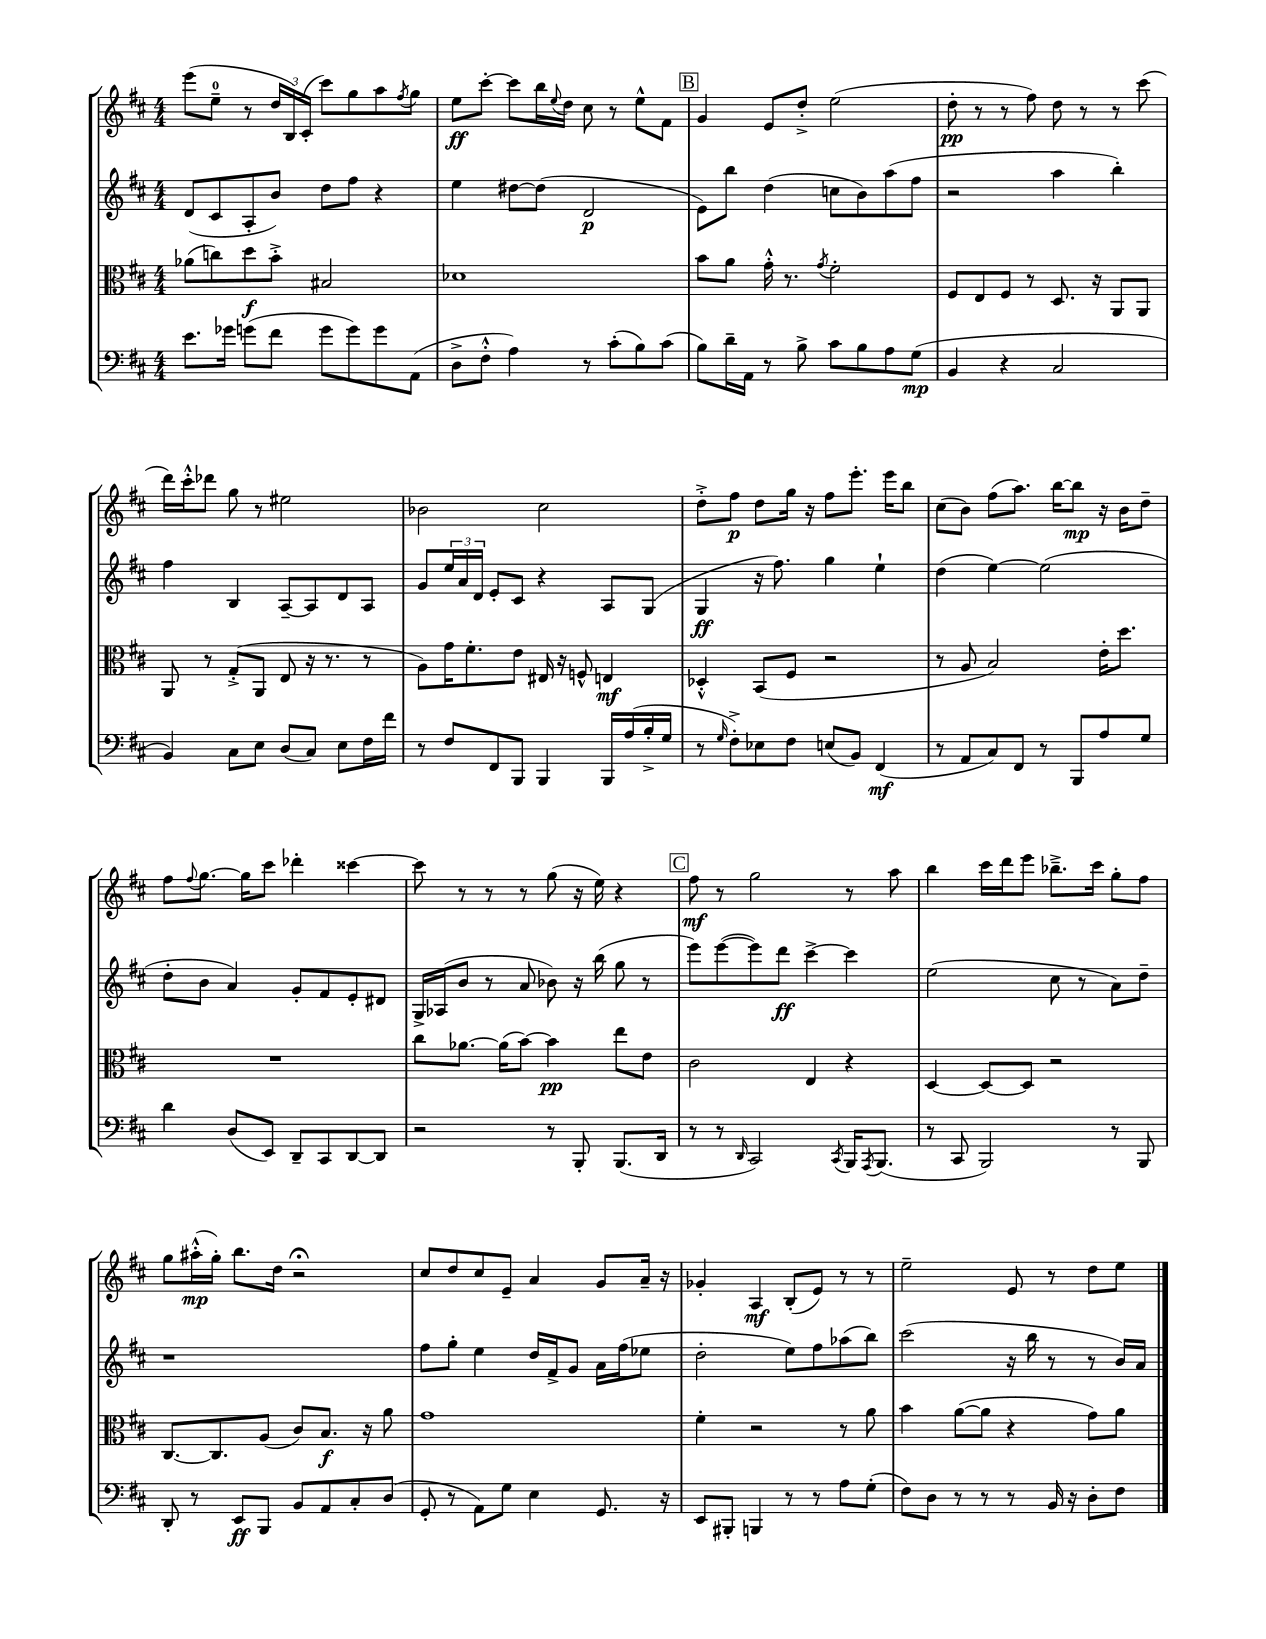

**kern	**kern	**kern	**kern
*staff4	*staff3	*staff2	*staff1
*clefF4	*clefC3	*clefG2	*clefG2
*k[f#c#]	*k[f#c#]	*k[f#c#]	*k[f#c#]
*M4/4	*M4/4	*M4/4	*M4/4
8.e	(8a-	(8d	(8eee
.	8cc)	8c#	8ee~
16g-	.	.	.
(8g	8dd	8A'	8r
8f#	8b'^	8b)	24dd
.	.	.	24B)
.	.	.	(24c#'
8g	2B#	8dd	8ccc#)
8g)	.	8ff#	8gg
8g	.	4r	8aa
.	.	.	8qff#
(8AA	.	.	8gg
=	=	=	=
8D^	1d-	4ee	8ee
8F#'^^	.	.	[8ccc#'
4A)	.	[8dd#	8ccc#]
.	.	(8dd#]	16bb
.	.	.	8qqee
.	.	.	16dd
8r	.	2d	8cc#
(8c#'	.	.	8r
8B)	.	.	8ee^^
(8c#	.	.	8f#
=	=	=	=
8B)	8b	8e)	4g
16d~	8a	8bb	.
16AA	.	.	.
8r	16g'^^	(4dd	8e
.	8.r	.	.
8B^	.	.	8dd'^
.	8qg	.	.
8c#	2f#'	8cc	(2ee
8B	.	8b)	.
8A	.	(8aa	.
(8G	.	8ff#	.
=	=	=	=
4BB	8F#	2r	8dd'
.	8E	.	8r
4r	8F#	.	8r
.	8r	.	8ff#)
2C#	8.D	4aa	8dd
.	.	.	8r
.	16r	.	.
.	8AA	4bb')	8r
.	8AA	.	(8ccc#
=	=	=	=
4BB)	8AA	4ff#	16ddd)
.	.	.	16ccc#'^^
.	8r	.	8ddd-
8C#	(8G'^	4B	8gg
8E	8AA	.	8r
(8D	8E	[8A~	2ee#
8C#)	16r	8A]	.
.	8.r	.	.
8E	.	8d	.
16F#	8r	8A	.
16f#	.	.	.
=	=	=	=
8r	8A)	8g	2b-
8F#	16g	24ee	.
.	.	24a	.
.	8.f#'	.	.
.	.	24d	.
8FF#	.	8e'	.
8BBB	8e	8c#	.
4BBB	16E#	4r	2cc#
.	16r	.	.
.	8F^^	.	.
16BBB	4E	8A	.
(16A	.	.	.
16B'^	.	(8G	.
16G	.	.	.
=	=	=	=
8r	4D-'^^	4G	8dd'^
16qqG	.	.	.
8F#'^)	.	.	8ff#
8E-	(8BB	16r	8dd
.	.	8.ff#)	.
8F#	8F#	.	16gg
.	.	.	16r
(8E	2r	4gg	8ff#
8BB)	.	.	8.eee'
(4FF#	.	4ee`	.
.	.	.	16eee
.	.	.	8bb
=	=	=	=
8r	8r	(4dd	(8cc#
8AA	8A	.	8b)
8C#)	2B)	[4ee)	(8ff#
8FF#	.	.	8.aa)
8r	.	(2ee]	.
.	.	.	[16bb
8BBB	.	.	8bb]
8A	16e'	.	16r
.	8.dd	.	16b
8G	.	.	8dd~
=	=	=	=
4d	1r	8dd'	8ff#
.	.	.	8qqff#
.	.	8b	[8.gg
(8D	.	4a)	.
.	.	.	16gg]
8EE)	.	.	8ccc#
8DD~	.	8g'	4ddd-'
8CC#	.	8f#	.
[8DD	.	8e'	[4ccc##
8DD]	.	8d#	.
=	=	=	=
2r	8cc#	16G^	8ccc##]
.	.	(16A-	.
.	[8.a-	8b	8r
.	.	8r	8r
.	(16a-]	.	.
.	[8b)	8a	8r
8r	4b]	8b-)	(8gg
8BBB'	.	16r	16r
.	.	(16bb	16ee)
(8.BBB	8ee	8gg	4r
.	8e	8r	.
16DD	.	.	.
=	=	=	=
8r	2c#	8eee)	8ff#
8r	.	([8eee	8r
16qqDD	.	.	.
2CC#)	.	8eee])	2gg
.	.	8ddd	.
.	4E	[4ccc#^	.
8qCC#	.	.	.
16BBB	4r	4ccc#]	8r
8qAAA	.	.	.
(8.BBB	.	.	.
.	.	.	8aa
=	=	=	=
8r	[4D	(2ee	4bb
8CC#	.	.	.
2BBB)	8D_	.	16ccc#
.	.	.	16ddd
.	8D]	.	8eee
.	2r	8cc#	8.bb-~^
.	.	8r	.
.	.	.	16ccc#
8r	.	8a)	8gg'
8BBB	.	8dd~	8ff#
=	=	=	=
8DD'	[8.C#	1r	8gg
8r	.	.	(16aa#'^^
.	8.C#]	.	16gg')
8EE	.	.	8.bb
8BBB	(8A	.	.
.	.	.	16dd
8BB	8c#)	.	2r;
8AA	8.B	.	.
8C#'	.	.	.
.	16r	.	.
(8D	8a	.	.
=	=	=	=
8GG'	1g	8ff#	8cc#
8r	.	8gg'	8dd
8AA)	.	4ee	8cc#
8G	.	.	8e~
4E	.	16dd	4a
.	.	16f#^	.
.	.	8g	.
8.GG	.	16a	8g
.	.	(16ff#	.
.	.	8ee-	16a~
16r	.	.	16r
=	=	=	=
8EE	4f#'	2dd'	4g-'
8BBB#'	.	.	.
4BBB	2r	.	4A
8r	.	8ee)	(8B'
8r	.	8ff#	8e)
8A	8r	(8aa-	8r
(8G'	8a	8bb)	8r
=	=	=	=
8F#)	4b	(2ccc#	2ee~
8D	.	.	.
8r	([8a	.	.
8r	8a]	.	.
8r	4r	16r	8e
.	.	16bb	.
16BB	.	8r	8r
16r	.	.	.
8D'	8g)	8r	8dd
8F#	8a	16b)	8ee
.	.	16a	.
==	==	==	==
*-	*-	*-	*-
